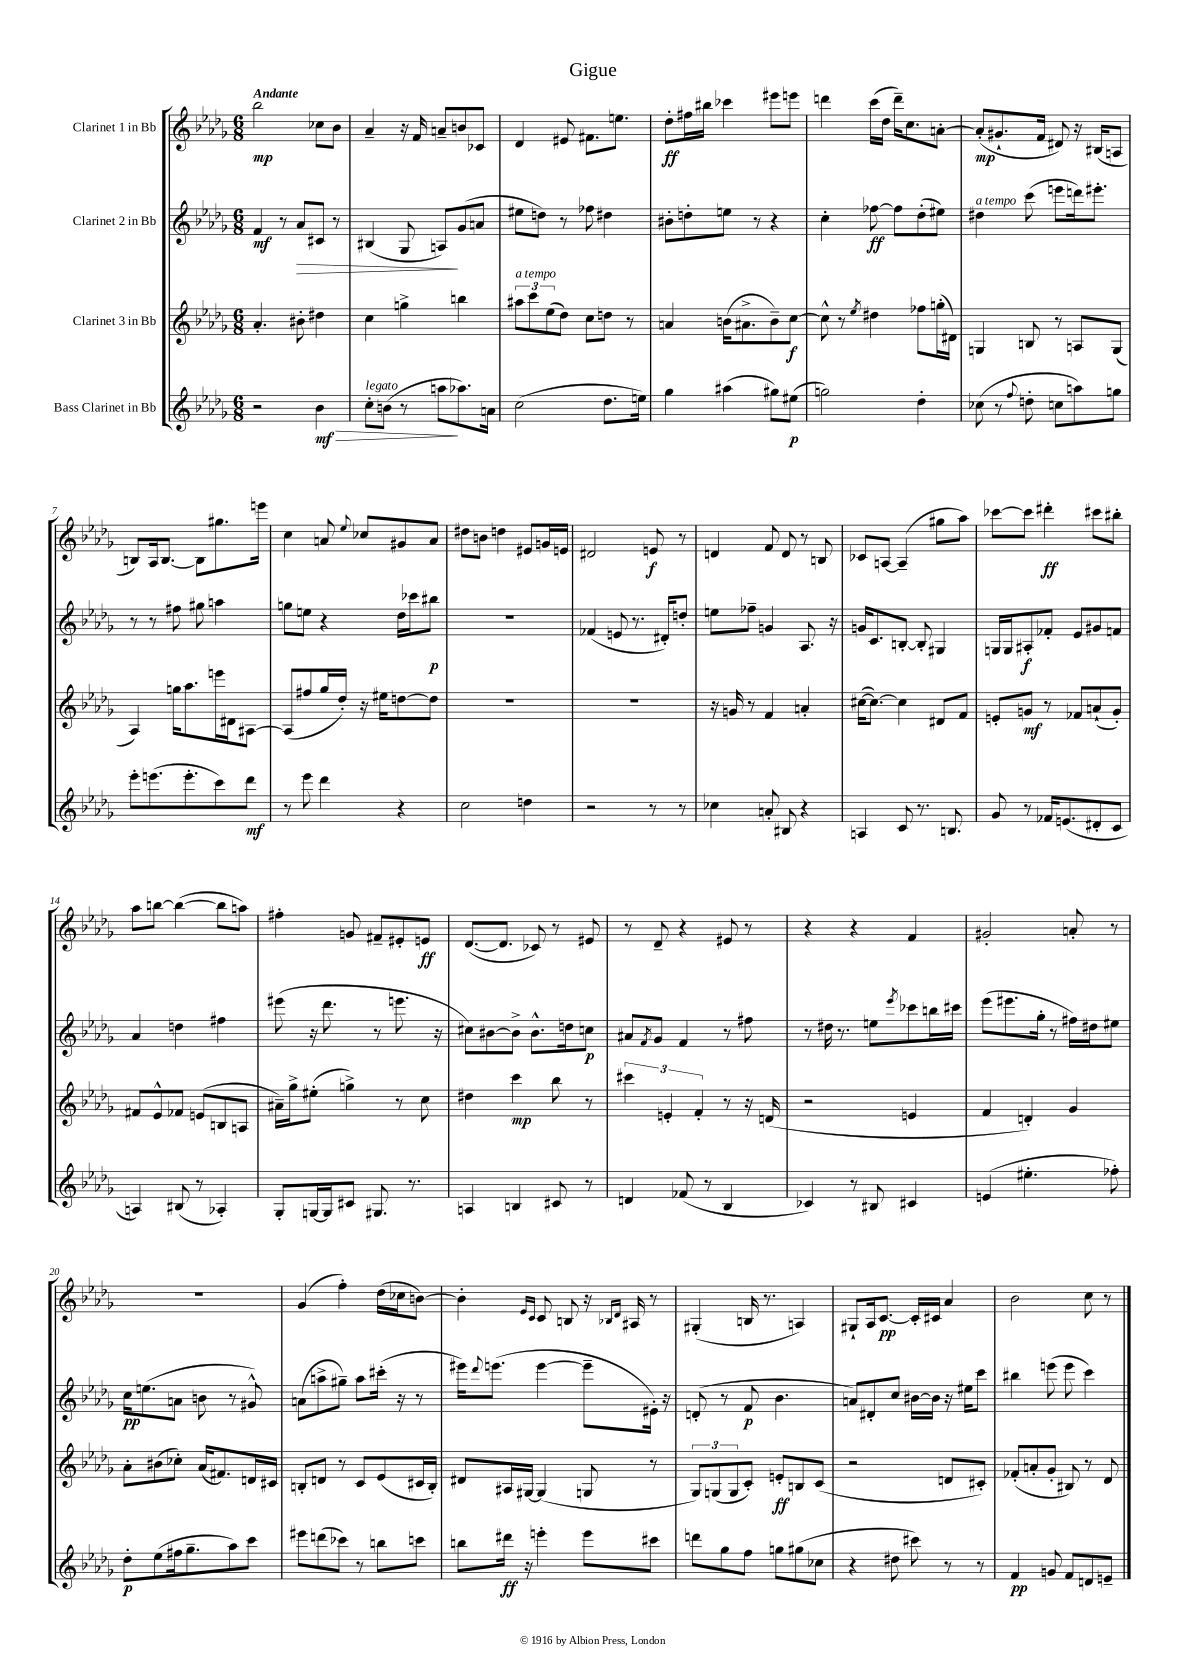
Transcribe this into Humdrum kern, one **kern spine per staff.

**kern	**kern	**kern	**kern
*staff4	*staff3	*staff2	*staff1
*clefG2	*clefG2	*clefG2	*clefG2
*k[b-e-a-d-g-]	*k[b-e-a-d-g-]	*k[b-e-a-d-g-]	*k[b-e-a-d-g-]
*M6/8	*M6/8	*M6/8	*M6/8
2r	4.a-'/	4f/	2bb-\
.	.	8r	.
.	8b#'\	8a-/L	.
4b-\	4dd#\	8c#/J	8cc-\L
.	.	8r	8b-\J
=	=	=	=
8cc'\L	4cc\	(4B#/	4a-~/
(8b\J	.	.	.
8r	4gg^\	8G-/	16r
.	.	.	16f/
8aa\L	.	8A/L)	8a~/L
8.aa-\)	4bb\	(8g-/	8b/
.	.	8a/J	8c-/J
16a\Jk	.	.	.
=	=	=	=
(2cc\	12aa#\L	8ee#\L	4d-/
.	12ccc\	.	.
.	.	8dd\J)	.
.	(12ee-\	.	.
.	8dd-\J)	8r	8e#/
.	8cc\L	8ff-\	8.f#\L
8.dd-\L	8dd\J	4dd#\	.
.	.	.	8.ee\J
.	8r	.	.
16ee\Jk)	.	.	.
=	=	=	=
4gg-\	4a/	8b#'\L	8dd-'\L
.	.	8dd'\	16ff#\L
.	.	.	16bb#\JJ
(4aa#\	(16b\LK	8ee\J	4ccc-\
.	8.a#^\	.	.
.	.	8r	.
8gg#\L)	8b~\)	4r	8eee#\L
(8ee#\J	[8cc\J	.	8eee\J
=	=	=	=
2gg\)	8cc^^\]	4cc'\	4ddd\
.	8r	.	.
.	8qee-/	.	.
.	4dd#\	[8ff-\	(16ccc\LL
.	.	.	16dd-\JJ
.	.	8ff-\]L	16ddd~\LK)
.	.	.	8.cc\
4dd-'\	8ff-\L	(8dd-'\	.
.	(16gg'\L	8ee#\J)	[8a'\J
.	16d#\JJ)	.	.
=	=	=	=
(8cc-\	4G/	4dd#\	(8a'/]L
8r	.	.	8.g#`/
8qqff/	.	.	.
8dd'\	8B/	(8ccc\	.
.	.	.	16f/Jk
8cc\L	8r	8eee\L	8d#/)
8aa\)	8A/L	16ddd\k)	16r
.	.	8.eee#'\J	(16B#/LK
8gg\J	(8G/J	.	8A/J
=	=	=	=
8eee-'\L	4A-/)	8r	8B/L)
(8.eee\	.	8r	16A-/k
.	.	.	[8.B/J
.	16gg\LK	8ff#\	.
8.eee'\	8.aa-\	.	.
.	.	8gg#\	8B\]L
8ccc\)	16eee\L	4aa\	8.gg#\
.	16d#\J	.	.
8ddd-\J	[8A#\J	.	.
.	.	.	16eee\Jk
=	=	=	=
8r	(8A#/]L	8gg\L	4cc\
8eee-\	8ff#/	8ee\J	.
4ddd-\	16gg-/L	4r	8a/
.	16dd-'/JJ)	.	.
.	.	.	8qqee-/
.	16r	.	8cc-/L
.	16ee#\LK	.	.
4r	[8dd\	16dd-\LL	8g#/
.	.	16ccc-\J	.
.	8dd\]J	8bb#\J	8a/J
=	=	=	=
2cc\	2.r	2.r	8dd#\L
.	.	.	8b\J
.	.	.	4dd\
4dd\	.	.	8e#/L
.	.	.	16g/L
.	.	.	16e/JJ
=	=	=	=
2r	2.r	(4f-/	2d#/
.	.	8e/	.
.	.	8.r	.
8r	.	.	8e/
.	.	16d#'/LK)	.
8r	.	8dd'/J	8r
=	=	=	=
4cc-\	16r	8ee\L	4d/
.	16g/	.	.
.	8r	8ff-~\J	.
8a'/	4f/	4g/	8f/
8B#/	.	.	8d/
4r	4a'/	8.A-/	8r
.	.	.	8B/
.	.	16r	.
=	=	=	=
4A/	([16cc#\LK	16g/LK	8c-/L
.	8.cc#\_J)	8.c/	.
.	.	.	[8A/J
8c/	4cc#\]	[8B'/J	(4A~/]
8.r	.	8B'/]	.
.	8d#/L	4G#/	8gg#\L
8.B/	.	.	.
.	8f/J	.	8aa-\J)
=	=	=	=
8g-/	8e'/L	16G/LL	[8ccc-\L
.	.	16G/J	.
8r	8g/J	8A#'/	8ccc-\]J
16f-/LK	8r	8f-'/J	4ddd#'\
(8.e/	.	.	.
.	8f-/L	8e-/L	.
8d#'/	(8a`/	8g#/	8ccc#\L
8c/J	8g'/J)	8f/J	8bb#'\J
=	=	=	=
4A/)	8f#/L	4a-/	8aa-\L
.	8e-^^/	.	[8bb\J
(8B#/	8f-/J	4dd\	(4bb\_
8r	(8e/L	.	.
4A-'/)	8B/	4ff#\	8bb\]L
.	8A/J	.	8aa\J)
=	=	=	=
8G-'/L	16a#~\LL)	(8eee#\	4ff#'\
.	16gg-^\J	.	.
[16G/L	(8ee#'\J	16r	.
16G/]J	.	8.ddd-\	.
8c#/J	4gg^\)	.	8g/
8.G#/	.	8r	8f#~/L
.	8r	8.eee\	8e#'/
8.r	.	.	.
.	8cc\	.	8e/J
.	.	16r	.
=	=	=	=
4A/	4dd#\	8cc#\L)	([8.d-/L
.	.	[8b#\	.
.	.	.	8.d-/]J
4B/	4ccc\	8b#^\]J	.
.	.	8.b#^^\L	8c-/)
8c#/	8bb-\	.	8r
.	.	16dd\k	.
8r	8r	8cc\J	8e#/
=	=	=	=
4d/	6ccc#\	8a#/L	8r
.	.	8qf/	.
.	.	8g-/J	8d-~/
.	6e'/	.	.
(8f-/	.	4f/	4r
.	6f'/	.	.
8r	.	.	.
4B-/	8r	8r	8e#/
.	16r	8ff#\	8r
.	(16d/	.	.
=	=	=	=
4c-/)	2r	8r	4r
.	.	16dd#\	.
.	.	8.r	.
8r	.	.	4r
8B#/	.	8ee\L	.
.	.	8qeee-/	.
4c#/	4e/	8ccc-\	4f/
.	.	16bb\L	.
.	.	16ccc#\JJ	.
=	=	=	=
(4e/	4f/	(8eee-\L	2g#'/
.	.	8.eee#\	.
4.ee#'\	4d'/)	.	.
.	.	16gg-'\Jk	.
.	.	8r	.
.	4g-/	16ff#\LL)	8a'/
.	.	16dd#\J	.
8ff-'\)	.	8ee#\J	8r
=	=	=	=
8dd-'\L	8a-'\L	16cc\LK	2.r
.	.	(8.ee\	.
(8ee-\	(8b#\	.	.
16ff#\k	8cc-'\J)	8a\J	.
8.gg-~\	.	.	.
.	(16a-/LK	8b\	.
.	8.f#/)	.	.
8aa-\)	.	8r	.
8ccc\J	16d/L	8g#^^/)	.
.	16c#/JJ	.	.
=	=	=	=
8eee#\L	8B'/L	(8a\L	(4g-/
(8ddd\	8d/J	8aa^\	.
8ccc-\J)	8r	8gg#~\J)	4ff'\)
8r	8c/L	8aa\L	.
8bb\L	(8e-/	(16ccc#'\Jk	(16dd-\LL
.	.	16r	16cc-\J
8ccc\J	16c#/L	8r	[8b\J)
.	16B'/JJ)	.	.
=	=	=	=
8bb\L	8d#/L	16eee#\LK)	4b'\]
.	.	8qqddd-/	.
.	.	(8.eee\J	.
16ddd#\Jk	16A#/L	.	.
16r	[16G#/JJ	.	.
.	.	.	16qqe-/LL
.	.	.	16qqc/JJ
4eee'\	(4G#/]	[4eee\	8c/
.	.	.	8B/
8eee\L	8G/	8eee~\]L	16r
.	.	.	16qqB-/LL
.	.	.	16qqd-/JJ
.	.	.	16A#/
8ccc#\J	8r	16e#'\Jk)	8r
.	.	16r	.
=	=	=	=
8ddd\L	12G-/L)	(8d'/	(4G#'/
.	(12G/	.	.
8gg-\	.	8r	.
.	12G/	.	.
8ff\J	8c'/J)	8f/	16B/
.	.	.	8.r
8gg\L	8e'/L	4.b-\	.
(8gg#\	8B/	.	4A/)
8cc-\J	(8c/J	.	.
=	=	=	=
4r	2r	8a/L)	8G#`/L
.	.	8d#'/	16A-/k
.	.	.	[8.c/J
8dd#\	.	8cc/J	.
8ccc#\)	.	[16b#\LL	16c'/]LL
.	.	16b#\]JJ	16c#/JJ
8r	8d/L	16r	4a-/
.	.	16ee#\LK	.
8r	8c#'/J)	8ccc\J	.
=	=	=	=
4f/	(8f-'/L	4bb#\	2b-\
.	8a'/	.	.
8g/	8g-'/J	(8eee\	.
8f/L	8B#/)	8eee\	.
8d/	8r	4ccc\)	8cc\
8e~/J	8d-/	.	8r
==	==	==	==
*-	*-	*-	*-
